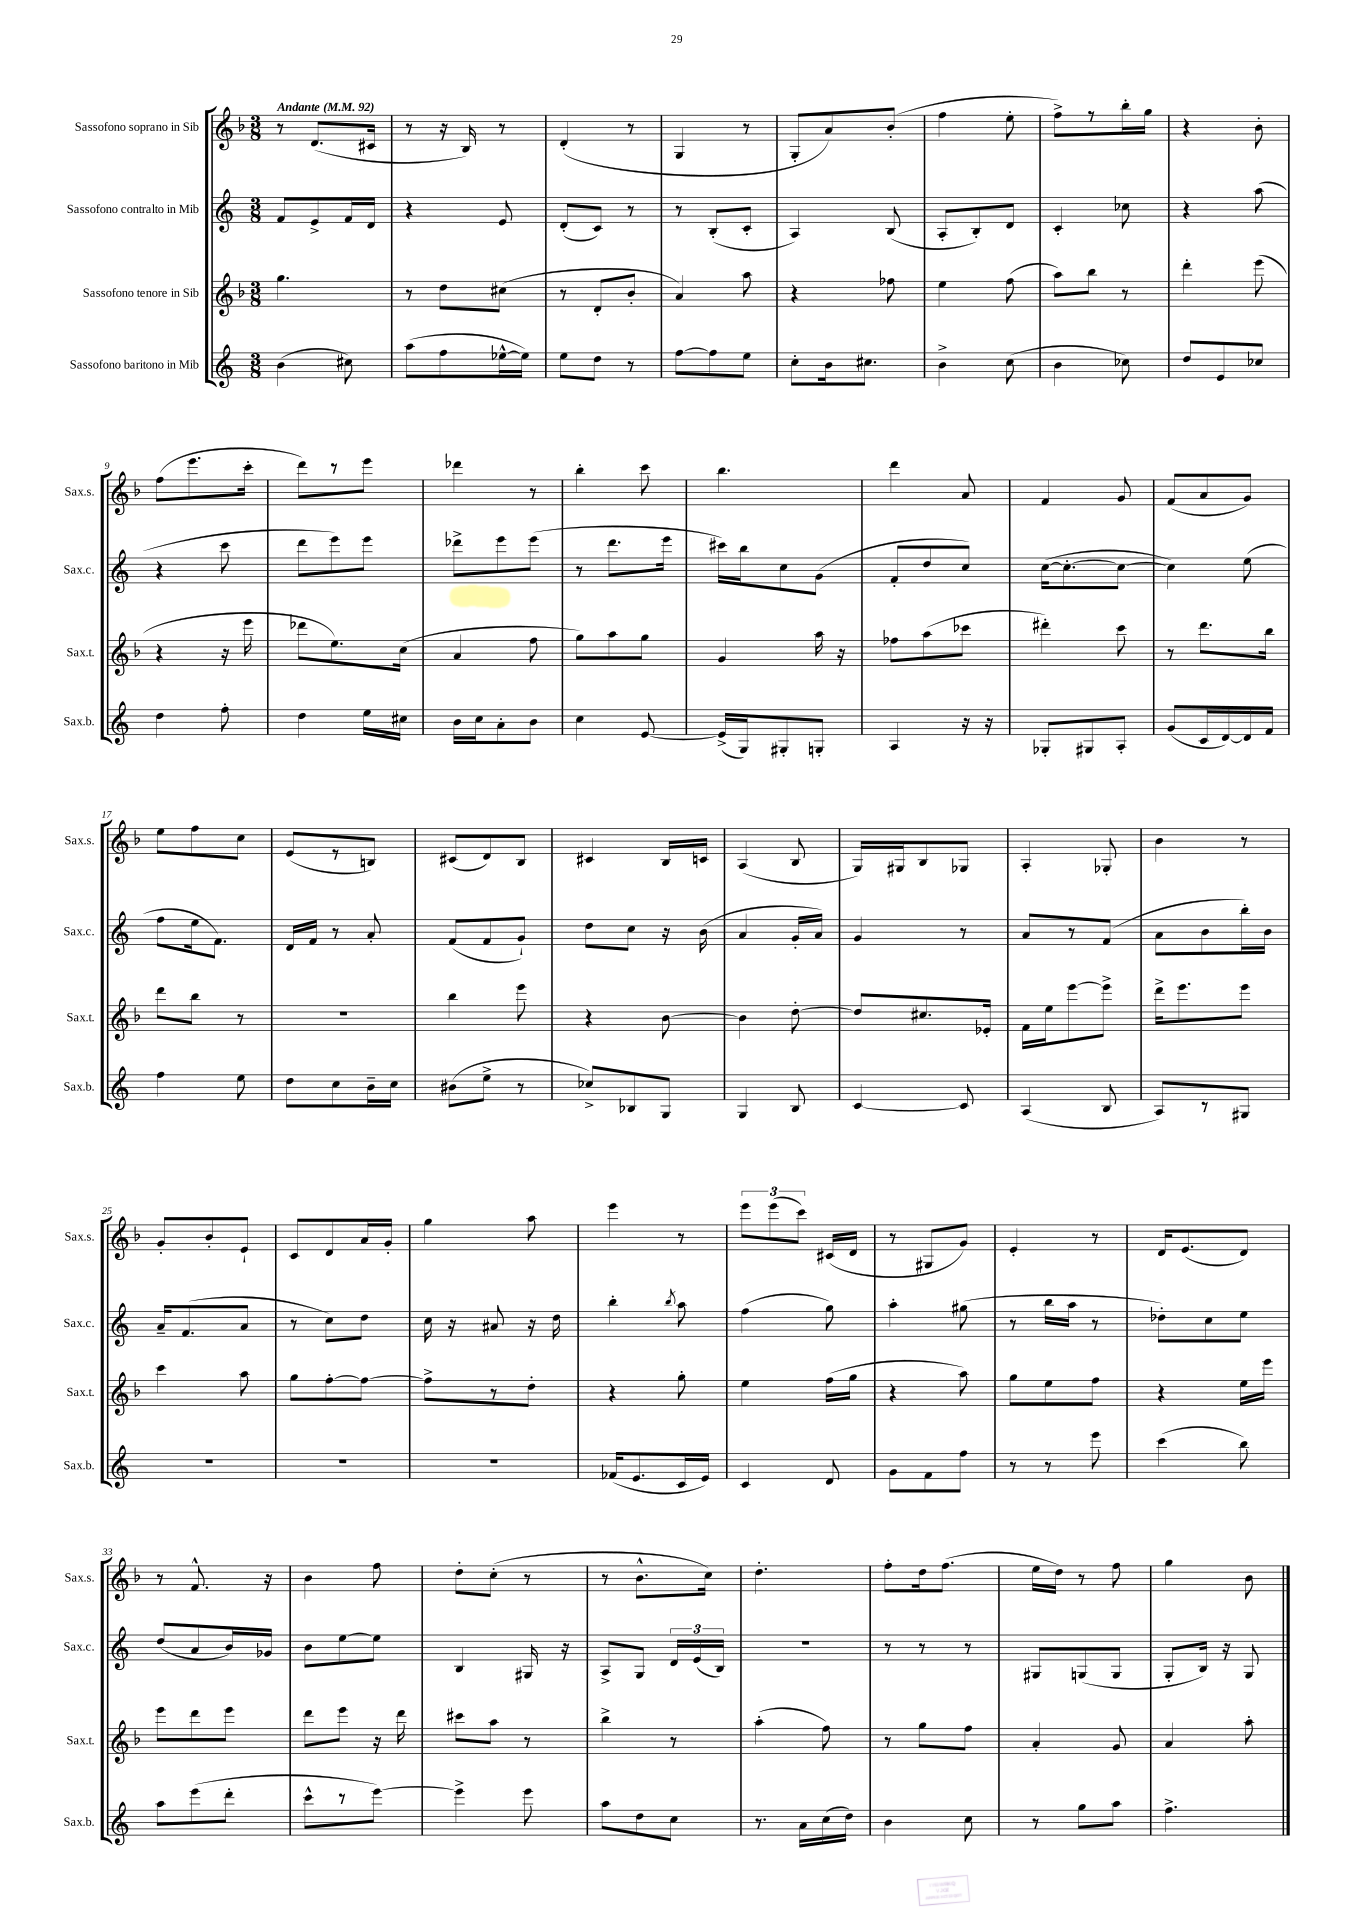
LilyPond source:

<<
\new StaffGroup <<
\new Staff = "s0" \with { instrumentName = "Sassofono soprano in Sib" shortInstrumentName = "Sax.s." } {
    \clef treble \key f \major \numericTimeSignature \time 3/8 \tempo "Andante" 4 = 92
    \autoBeamOff r8 d'8.[( cis'16] |
    r8 r16 bes16) r8 |
    d'4-.( r8 |
    g4 r8 |
    g8[-. a'8) bes'8]-.( |
    f''4 e''8-. |
    f''8[->) r8 bes''16-. g''16] |
    r4 bes'8-. |
    f''8[( e'''8. c'''16]-. |
    d'''8[) r8 e'''8] |
    des'''4 r8 |
    bes''4-. c'''8 |
    bes''4. |
    d'''4 a'8 |
    f'4 g'8 |
    f'8[( a'8 g'8]) |
    e''8[ f''8 c''8] |
    e'8[( r8 b8]) |
    cis'8[( d'8) bes8] |
    cis'4 bes16[ c'16] |
    a4( bes8 |
    g16[) gis16 bes8 ges8] |
    a4-. ges8-. |
    bes'4 r8 |
    g'8[-. bes'8-. e'8]-! |
    c'8[ d'8 a'16 g'16]-. |
    g''4 a''8 |
    e'''4 r8 |
    \tuplet 3/2 { e'''8[ e'''8( c'''8]) } cis'16[( d'16] |
    r8 gis8[ g'8]) |
    e'4-. r8 |
    d'16[ e'8.( d'8]) |
    r8 f'8.-^ r16 |
    bes'4 f''8 |
    d''8[-. c''8]-.( r8 |
    r8 bes'8.[-^ c''16]) |
    d''4.-. |
    f''8[-. d''16 f''8.]( |
    e''16[ d''16]) r8 f''8 |
    g''4 bes'8 \bar "|." |
}
\new Staff = "s1" \with { instrumentName = "Sassofono contralto in Mib" shortInstrumentName = "Sax.c." } {
    \clef treble \key c \major \numericTimeSignature \time 3/8
    \autoBeamOff f'8[ e'8-> f'16 d'16] |
    r4 e'8 |
    d'8[-.( c'8]) r8 |
    r8 b8[-.( c'8]-. |
    a4) b8( |
    a8[-. b8-.) d'8] |
    c'4-. ces''8 |
    r4 a''8( |
    r4 c'''8 |
    d'''8[ e'''8) e'''8] |
    des'''8[-> e'''8 e'''8]( |
    r8 d'''8.[ e'''16] |
    cis'''16[) b''16 c''8 g'8]( |
    f'8[-. d''8 c''8]) |
    c''16[~( c''8.~-. c''8]~ |
    c''4) e''8( |
    f''8[ e''16 f'8.]) |
    d'16[ f'16] r8 a'8-. |
    f'8[( f'8 g'8]-!) |
    d''8[ c''8] r16 b'16( |
    a'4 g'16[-. a'16]) |
    g'4 r8 |
    a'8[ r8 f'8]( |
    a'8[ b'8 b''16-.) b'16] |
    a'16[-- f'8.( a'8] |
    r8 c''8[) d''8] |
    c''16 r16 ais'8 r16 d''16 |
    b''4-. \acciaccatura { b''8 } a''8 |
    f''4( g''8) |
    a''4-. gis''8( |
    r8 b''16[ a''16] r8 |
    des''8[-.) c''8 e''8] |
    d''8[( a'8 b'16) ges'16] |
    b'8[ e''8~ e''8] |
    b4 gis16 r16 |
    a8[-> g8] \tuplet 3/2 { d'16[ e'16( b16]) } |
    R4. |
    r8 r8 r8 |
    gis8[ g8( g8] |
    g8[-. b16]) r16 g8 \bar "|." |
}
\new Staff = "s2" \with { instrumentName = "Sassofono tenore in Sib" shortInstrumentName = "Sax.t." } {
    \clef treble \key f \major \numericTimeSignature \time 3/8
    \autoBeamOff g''4. |
    r8 d''8[ cis''8]( |
    r8 d'8[-. bes'8]-. |
    a'4) a''8 |
    r4 fes''8 |
    e''4 f''8( |
    a''8[) bes''8] r8 |
    d'''4-. e'''8( |
    r4 r16 e'''16 |
    des'''8[ e''8.) c''16]( |
    a'4 f''8 |
    g''8[) a''8 g''8] |
    g'4 a''16 r16 |
    fes''8[ a''8( ces'''8] |
    dis'''4-.) c'''8 |
    r8 d'''8.[ bes''16] |
    d'''8[ bes''8] r8 |
    R4. |
    bes''4 e'''8 |
    r4 bes'8~ |
    bes'4 d''8~-. |
    d''8[ cis''8. ees'16]-. |
    f'16[ e''16 e'''8~ e'''8]-> |
    d'''16[-> e'''8. e'''8] |
    c'''4 a''8 |
    g''8[ f''8~-. f''8]~ |
    f''8[-> r8 d''8]-. |
    r4 g''8-. |
    e''4 f''16[( g''16] |
    r4 a''8) |
    g''8[ e''8 f''8] |
    r4 e''16[ e'''16] |
    e'''8[ d'''8 e'''8] |
    d'''8[ e'''8] r16 d'''16 |
    cis'''8[ a''8] r8 |
    bes''4-> r8 |
    a''4-.( f''8) |
    r8 g''8[ f''8] |
    a'4-. g'8 |
    a'4 a''8-. \bar "|." |
}
\new Staff = "s3" \with { instrumentName = "Sassofono baritono in Mib" shortInstrumentName = "Sax.b." } {
    \clef treble \key c \major \numericTimeSignature \time 3/8
    \autoBeamOff b'4( cis''8) |
    a''8[( f''8 ees''16~-^ ees''16]) |
    e''8[ d''8] r8 |
    f''8[~ f''8 e''8] |
    c''8[-. b'16 cis''8.] |
    b'4-> c''8( |
    b'4 ces''8) |
    d''8[ e'8 ces''8] |
    d''4 f''8-. |
    d''4 e''16[ cis''16] |
    b'16[ c''16 a'8-. b'8] |
    c''4 e'8~ |
    e'16[->( g16) gis8-. g8]-. |
    a4 r16 r16 |
    ges8[-. gis8 a8]-. |
    g'8[( c'16 d'16~) d'16 f'16] |
    f''4 e''8 |
    d''8[ c''8 b'16-- c''16] |
    bis'8[( e''8]-> r8 |
    ces''8[->) bes8 g8] |
    g4 b8 |
    c'4~ c'8 |
    a4( b8 |
    a8[) r8 gis8] |
    R4. |
    R4. |
    R4. |
    fes'16[( e'8. c'16 e'16]) |
    c'4 d'8 |
    g'8[ f'8 f''8] |
    r8 r8 e'''8 |
    c'''4( b''8) |
    a''8[ e'''8( d'''8]-. |
    c'''8[-^ r8 e'''8]~) |
    e'''4-> e'''8 |
    a''8[ d''8 c''8] |
    r8. a'16[ c''16( d''16]) |
    b'4 c''8 |
    r8 g''8[ a''8] |
    f''4.-> \bar "|." |
}
>>
>>
